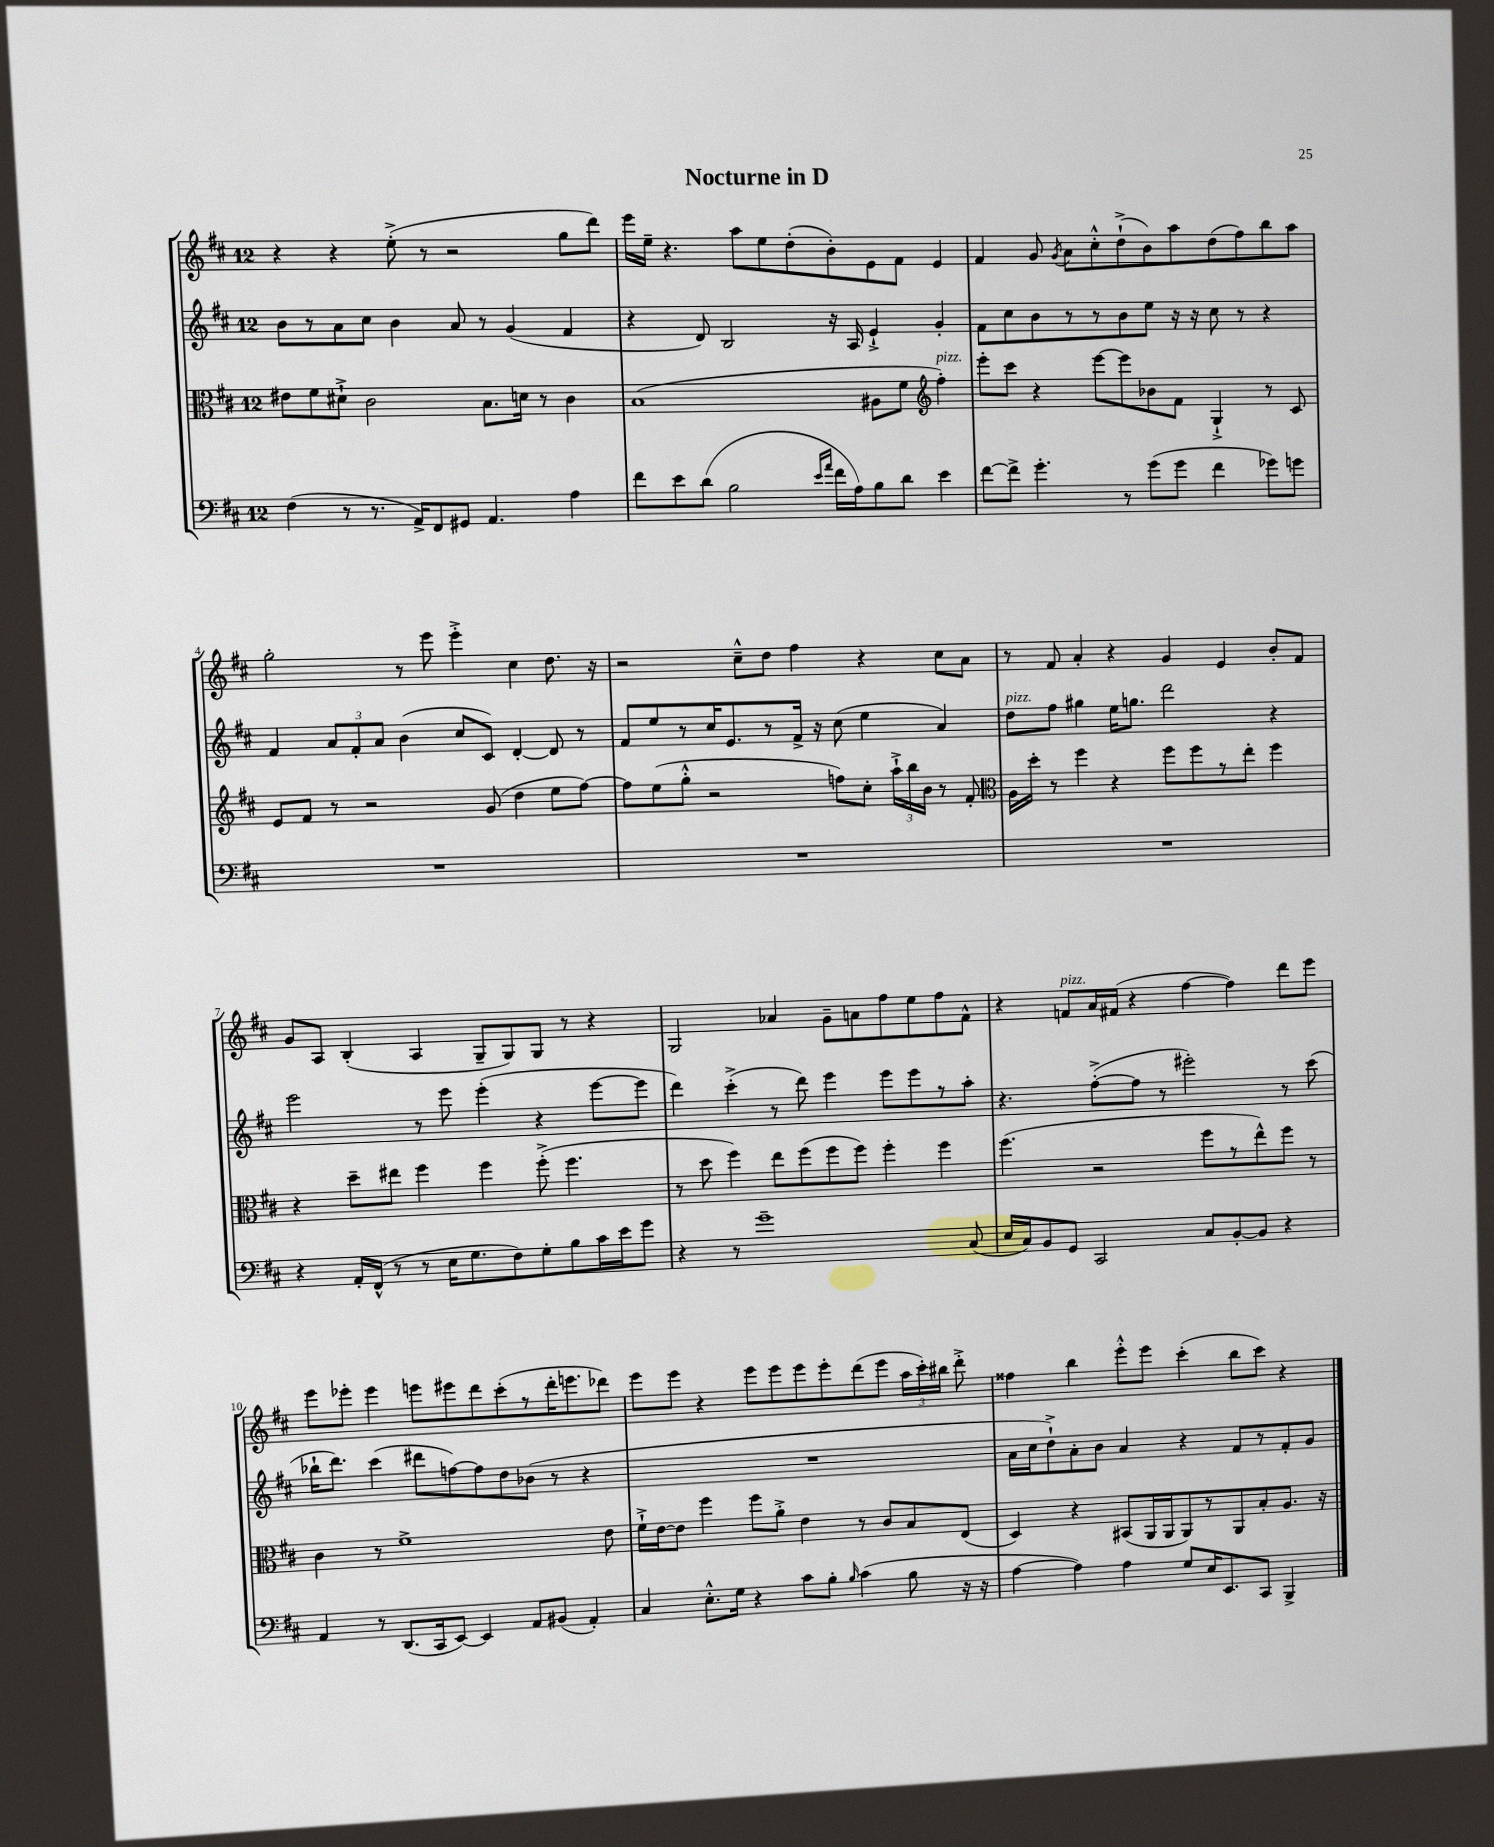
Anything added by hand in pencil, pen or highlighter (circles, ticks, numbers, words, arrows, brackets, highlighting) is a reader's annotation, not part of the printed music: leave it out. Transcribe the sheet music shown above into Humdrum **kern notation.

**kern	**kern	**kern	**kern
*staff4	*staff3	*staff2	*staff1
*clefF4	*clefC3	*clefG2	*clefG2
*k[f#c#]	*k[f#c#]	*k[f#c#]	*k[f#c#]
*M12/8	*M12/8	*M12/8	*M12/8
(4F#\	8e#\L	8b\L	4r
.	8f#\	8r	.
8r	8d#`^\J	8a\	4r
8.r	2c#\	8cc#\J	.
.	.	4b\	(8ee'^\
16AA^/LK)	.	.	.
8FF#/	.	.	8r
8GG#/J	.	8a/	2r
4.AA/	8.B\L	8r	.
.	.	(4g/	.
.	16d\Jk	.	.
.	8r	.	.
4A\	4c#\	4f#/	8gg\L
.	.	.	8ddd\J)
=	=	=	=
8f#\L	(1B	4r	16eee\LL
.	.	.	16ee~\JJ
8e\	.	.	4.r
(8d\J	.	8d/)	.
2B\	.	2B/	.
.	.	.	8aa\L
.	.	.	8ee\
.	.	.	(8dd'\
16qqe/LL	.	.	.
16qqa/JJ	.	.	.
16f#\LL	.	16r	8b'\)
16A\J)	.	16A/	.
8B\	8A#\L	4e`^/	8e\
8d\J	8f#\J	.	8f#\J
*	*clefG2	*	*
4e\	4ff#'\)	4g'/	4e/
=	=	=	=
[8f#\L	8eee'\L	8f#\L	4f#/
8f#^\]J	8ccc#\J	8cc#\	.
4.g'\	4r	8b\	8g/
.	.	.	8qg/
.	.	8r	8a\L
.	[8eee\L	8r	8cc#'^^\
8r	8eee\]	8b\	(8dd`^\
(8g\L	8b-\	8ee\J	8b\)
8g\J	8f#\J	16r	8aa\
.	.	16r	.
4f#\	4G`^/	8cc#\	(8dd\
.	.	8r	8ff#\)
8g-\L)	8r	4r	8bb\
8g\J	8c#/	.	8aa\J
=	=	=	=
1.r	8e/L	4f#/	2gg'\
.	8f#/J	.	.
.	8r	12a/L	.
.	.	12f#'/	.
.	2r	.	.
.	.	12a/J	.
.	.	(4b\	8r
.	.	.	8eee\
.	.	8cc#/L	4eee'^\
.	(8g/	8c#/J)	.
.	4dd\	[4d'/	4cc#\
.	8ee\L	8d/]	8.dd\
.	[8ff#\J)	8r	.
.	.	.	16r
=	=	=	=
1.r	8ff#\]L	8f#/L	2r
.	(8ee\	8ee/	.
.	8gg'^^\J	8r	.
.	2r	16cc#/K	.
.	.	8.e/	.
.	.	.	8cc#~^^\L
.	.	8r	8dd\J
.	.	16f#^/Jk	4ff#\
.	.	16r	.
.	8ff\L)	(8cc#\	.
.	8cc#'\J	4ee\	4r
.	24aa`^\LL	.	.
.	24bb\	.	.
.	24b\JJ	.	.
.	8r	4a/)	8cc#\L
.	8f#'/	.	8a\J
=	=	=	=
*	*clefC3	*	*
1.r	16A\LL	8dd\L	8r
.	16dd'\JJ	.	.
.	8r	8ff#\J	8f#/
.	4ff#\	4gg#\	4a'/
.	4r	16ee\LK	4r
.	.	8.gg\J	.
.	8ff#\L	2ddd\	4g/
.	8ff#\	.	.
.	8r	.	4e/
.	8ee'\J	.	.
.	4ff#\	4r	8b'/L
.	.	.	8f#/J
=	=	=	=
4r	4r	2eee\	8g/L
.	.	.	8A/J
16AA'/LL	8dd~\L	.	(4B'/
(16FF#^^/JJ	.	.	.
8r	8ee#\J	.	.
8r	4ff#\	8r	4A/
16E\LK	.	8eee\	.
8.G\	.	.	.
.	4ff#\	(4eee'\	8G~/L
8F#\)	.	.	8G/)
8G'\	(8ff#'^\	4r	8G/J
8B\	4.ff#\	.	8r
16c#\L	.	[8eee\L	4r
16e\J	.	.	.
8g\J	.	8eee\]J	.
=	=	=	=
4r	8r	4ddd\)	2G/
.	8dd\	.	.
8r	4ff#\)	(4ccc#'^\	.
1g~	.	.	.
.	8ee\L	8r	4a-/
.	(8ff#\	8ddd\)	.
.	8ff#\	4eee\	8g~\L
.	8ff#\J)	.	8a\
.	4ff#'\	8eee\L	8ff#\
.	.	8eee\	8ee\
.	4ff#\	8r	8ff#\
(8C#/	.	8aa'\J	8f#^^\J
=	=	=	=
16E/LL	(4.ff#\	4.r	4r
16C#/J)	.	.	.
8BB/	.	.	.
8GG/J	.	.	8f/L
2CC#/	2r	([8ff#'^\L	16a/L
.	.	.	(16f#/JJ
.	.	8ff#\]J	4r
.	.	8r	.
.	.	2eee#'\)	[4ff#\
8C#/L	8ff#\L	.	.
[8BB'/	8r	.	4ff#\])
8BB/]J	8ee^^\)	.	.
4r	8ff#\J	8r	8ddd\L
.	8r	(8ccc#\	8eee\J
=	=	=	=
4AA/	4c#\	16bb-`\LK	8eee\L
.	.	8.ddd\J)	.
.	.	.	8eee-'\J
8r	8r	(4ccc#\	4eee-\
(8.DD/L	1f#^	.	.
.	.	8ddd#\L	8eee\L
16CC#/k	.	.	.
[8EE/J)	.	[8ff\)	8eee#\
4EE/]	.	8ff\]	8ddd\
.	.	8dd\	(8ccc#'\
8AA/L	.	(8b-\J	8r
(8BB#/J	.	8r	16ddd'\K
.	.	.	8.eee\
4AA'/)	.	4r	.
.	8e\	.	8ddd-\J)
=	=	=	=
4C#/	16f#`^\LL	1.r	8eee\L
.	[16e\J	.	.
.	8e\]J	.	8eee\J
8.E'^^\L	4ff#\	.	4r
16G\Jk	.	.	.
4r	8ff#\L	.	8eee\L
.	8a'^\J	.	8eee\
8c#\L	4e\	.	8eee\
8B'\J	.	.	8eee'\
16qqB/	.	.	.
(4c#\	8r	.	(8ddd\
.	8c#/L	.	8eee\J
8B\	8B/	.	24aa\LL
.	.	.	24ccc#'\)
.	.	.	24bb#\JJ
16r	(8E/J	.	8ddd'^\
16r	.	.	.
=	=	=	=
[4A\	4D/)	16a\LL	4ff##\
.	.	16cc#\J	.
.	.	8dd`^\)	.
4A\])	4r	8a'\	4bb\
.	.	8b\J	.
4A\	(8BB#/L	4a/	8eee'^^\L
.	16AA/L	.	8eee\J
.	16AA/J	.	.
8G/L	8AA/)	4r	(4ccc#'\
16E/K	8r	.	.
8.EE/	.	.	.
.	8AA/	8f#/L	8bb\L
8CC#/J	8B'/	8r	8ccc#\J)
4BBB^/	8.A/J	8f#'/	4r
.	.	8g/J	.
.	16r	.	.
==	==	==	==
*-	*-	*-	*-
